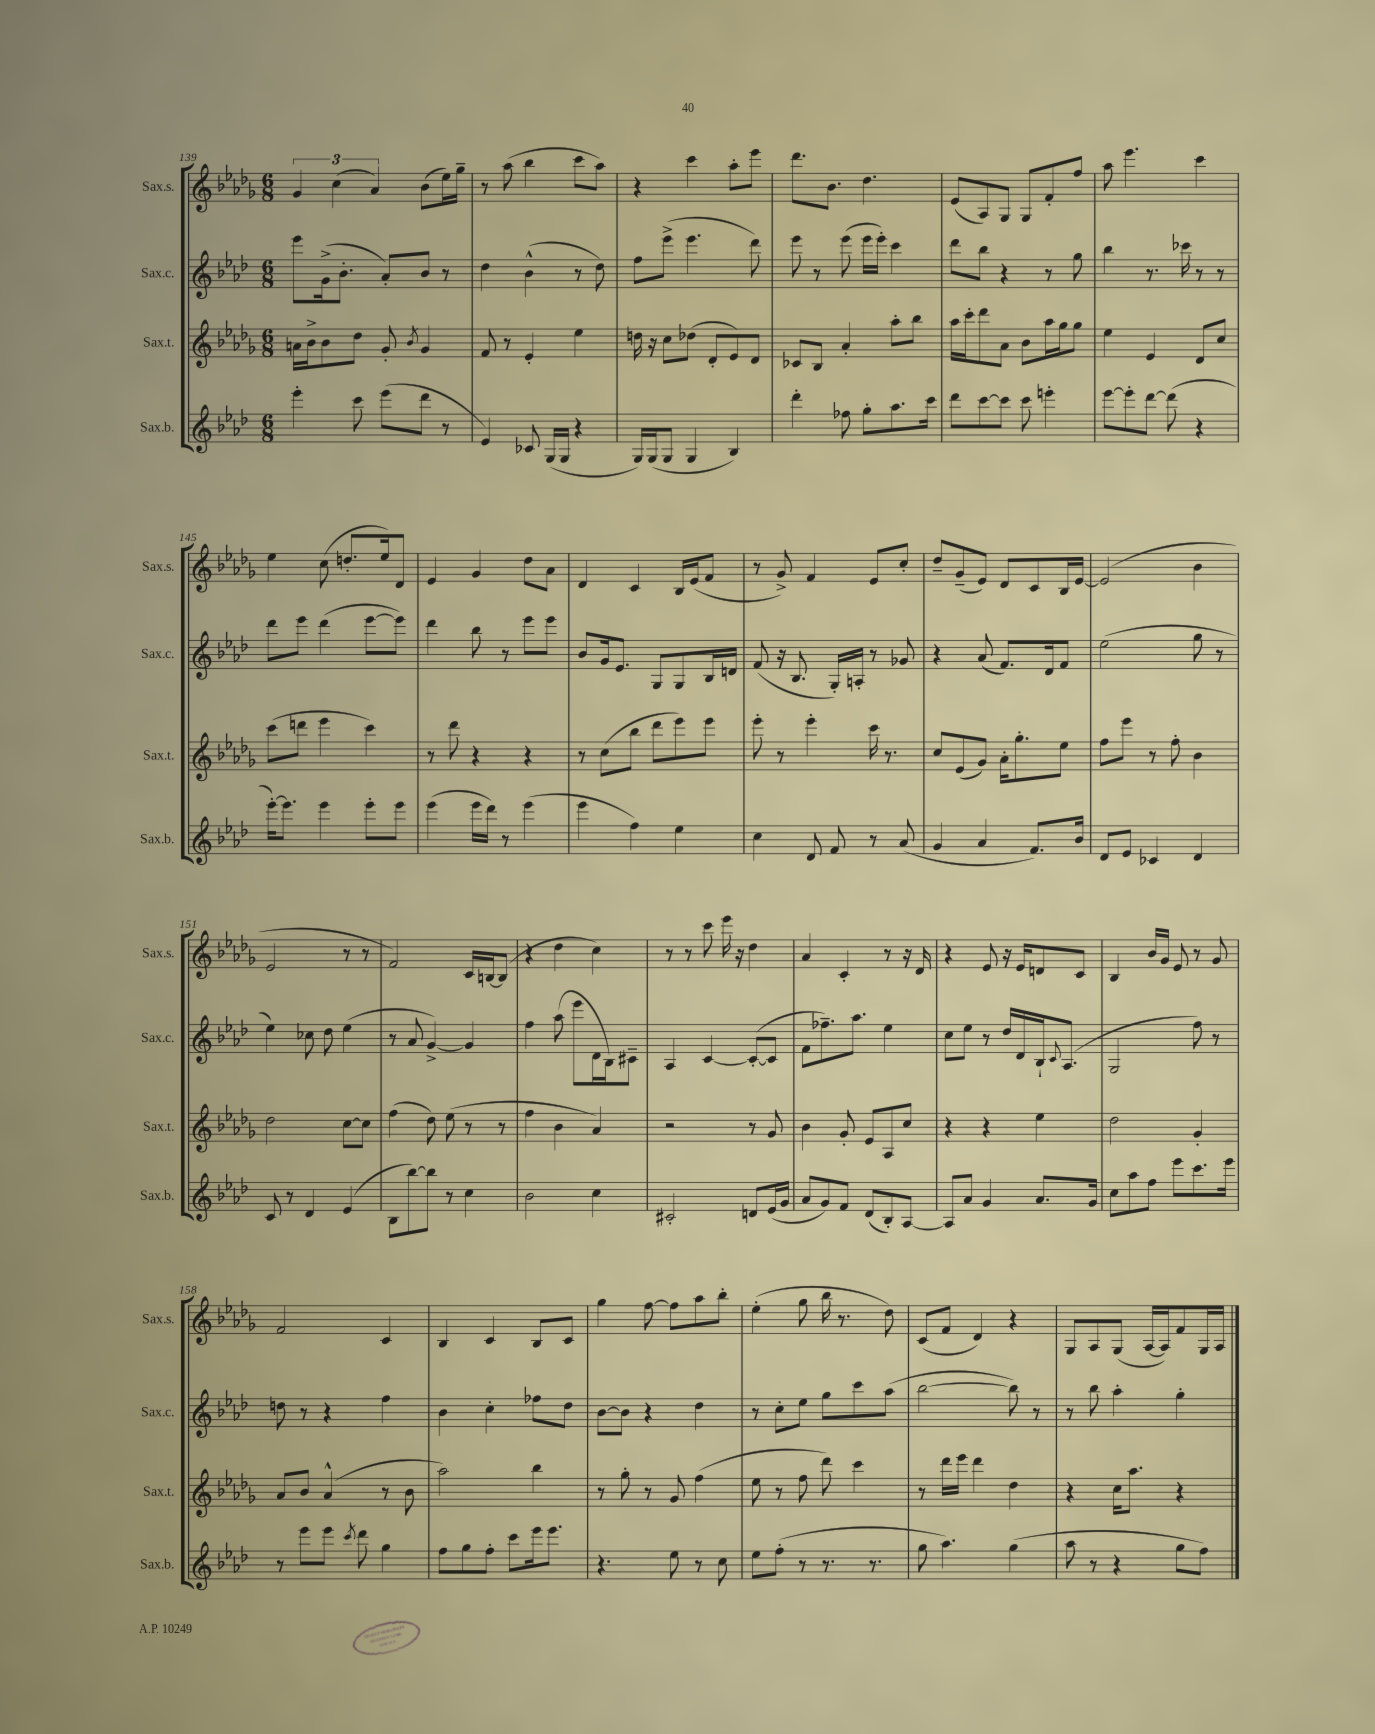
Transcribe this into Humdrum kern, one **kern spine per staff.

**kern	**kern	**kern	**kern
*part4	*part3	*part2	*part1
*staff4	*staff3	*staff2	*staff1
*I"Sax.b.	*I"Sax.t.	*I"Sax.c.	*I"Sax.s.
*I'Sax.b.	*I'Sax.t.	*I'Sax.c.	*I'Sax.s.
*clefG2	*clefG2	*clefG2	*clefG2
*k[b-e-a-d-]	*k[b-e-a-d-g-]	*k[b-e-a-d-]	*k[b-e-a-d-g-]
*M6/8	*M6/8	*M6/8	*M6/8
=139	=139	=139	=139
4eee-'\	16an\LL	8eee-\L	6g-/
.	16b-^\J	.	.
.	8b-\	(16g^\k	.
.	.	.	(6cc\
.	.	8.b-'\J	.
8ccc\	8dd-\J	.	.
.	.	.	6a-/)
(8eee-\L	8g-'/	8a-'/L)	.
.	8qb-/	.	.
8ddd-\J	4g-/	8b-/J	(8b-\L
8r	.	8r	16ee-\L)
.	.	.	16gg-~\JJ
=140	=140	=140	=140
4e-/)	8f/	4dd-\	8r
.	8r	.	(8aa-\
8c-X/	4e-'/	(4b-^^\	4bb-\
(16G/LL	.	.	.
16G/JJ	.	.	.
4r	4ee-\	8r	8ccc\L
.	.	8dd-\)	8aa-\J)
=141	=141	=141	=141
16G/LL)	16ddn\	8ff\L	4r
(16G/J	16r	.	.
8G/J	8cc\L	(8eee-^\J	.
4G/	(8dd-X\J	4.eee-\	4ccc\
.	8d-'/L	.	.
4B-/)	8e-/)	.	8aa-'\L
.	8d-/J	8ddd-\)	8eee-\J
=142	=142	=142	=142
4ddd-'\	8c-X/L	8eee-\	8.ddd-\L
.	8B-/J	8r	.
.	.	.	8.b-\J
8ff-X\	4a-'/	(8eee-\	.
8gg'\L	.	16eee-\LL	4.dd-\
.	.	16eee-'\JJ)	.
8.aa-\	8aa-'\L	4ccc\	.
.	8bb-\J	.	.
16ccc\Jk	.	.	.
=143	=143	=143	=143
8ddd-\L	16aa-\LL	8ddd-\L	(8e-/L
.	16ccc'\J	.	.
[8ccc\	8ddd-\	8bb-\J	8A-/)
8ccc\J]	8a-\J	4r	8G-/J
8ccc\	8b-\L	.	8G-/L
4eeen'\	16aa-\L	8r	8f'/
.	16gg-\J	.	.
.	8gg-\J	8gg\	8ff/J
=144	=144	=144	=144
[8eee-\L	4ee-\	4bb-\	8aa-\
8eee-'\]	.	.	4.eee-\
[8ddd-\J	4e-/	8.r	.
(8ddd-\]	.	.	.
.	.	16ccc-X\	.
4r	8d-/L	8r	4ccc\
.	8cc/J	8r	.
!!LO:LB:g=z
=145	=145	=145	=145
[16eee-'\KL)	(8ccc\L	8ddd-\L	4ee-\
8.eee-\J]	.	.	.
.	8dddn\J	8eee-\J	.
4eee-\	4eee-\	(4ddd-\	(8cc\
.	.	.	8.ddn'/L
8eee-'\L	4ccc\)	[8eee-\L	.
.	.	.	16ee-/k)
8eee-\J	.	8eee-\J])	8d-/J
=146	=146	=146	=146
(4eee-\	8r	4ddd-\	4e-/
.	8ddd-\	.	.
16eee-\LL	4r	8bb-\	4g-/
16ddd-\JJ)	.	.	.
8r	.	8r	.
(4eee-\	4r	8eee-\L	8dd-\L
.	.	8eee-\J	8a-\J
=147	=147	=147	=147
4eee-\	8r	8b-/L	4d-/
.	(8cc\L	16g/k	.
.	.	8.e-/J	.
4ff\)	8bb-\J	.	4c/
.	8ddd-\L	8G/L	.
4ee-\	8eee-\)	8G/	16B-/LL
.	.	.	(16e-/J
.	8eee-\J	16B-/L	8f/J
.	.	16dn/JJ	.
=148	=148	=148	=148
4cc\	8eee-'\	(8f/	8r
.	8r	16r	8g-^/)
.	.	8.B-/	.
8d-/	4eee-'\	.	4f/
8f/	.	16G'/LL)	.
.	.	16An'/JJ	.
8r	16ccc\	8r	8e-/L
.	8.r	.	.
(8a-/	.	8g-X/	8cc'/J
=149	=149	=149	=149
4g/	8cc/L	4r	8dd-~/L
.	(8e-/	.	(8g-~/
4a-/	8g-/J)	(8a-/	8e-/J)
.	16a-'\KL	8.f/L)	8d-/L
.	8.gg-'\	.	.
8.f/L)	.	.	8c/
.	.	16d-/k	.
.	8ee-\J	8f/J	16B-/L
16b-/Jk	.	.	[16e-/JJ
=150	=150	=150	=150
8d-/L	8ff\L	(2ee-\	(2e-/]
8e-/J	8eee-\J	.	.
4c-X/	8r	.	.
.	8ff'\	.	.
4d-/	4b-\	8gg\	4b-\
.	.	8r	.
!!LO:LB:g=z
=151	=151	=151	=151
8c/	2dd-\	4ee-\)	2e-/
8r	.	.	.
4d-/	.	8cc-X\	.
.	.	8dd-\	.
(4e-/	[8cc\L	(4ee-\	8r
.	8cc\J]	.	8r
=152	=152	=152	=152
8B-\L	(4ff\	8r	2f/)
[8bb-\)	.	8a-/	.
8bb-\J]	8dd-\)	[4g^/)	.
8r	(8ee-\	.	.
4cc\	8r	4g/]	16c/LL
.	.	.	[16Bn/J
.	8r	.	(8B/J]
=153	=153	=153	=153
2b-\	4ff\	4ff\	4r
.	4b-\	(8aa-\	4dd-\
.	.	8eee-\L	.
4cc\	4a-/)	16d-\L	4cc\)
.	.	16B-\J)	.
.	.	8c#X~\J	.
=154	=154	=154	=154
2c#X'/	2r	4A-/	8r
.	.	.	8r
.	.	[4c/	8ccc\
.	.	.	16eee-\
.	.	.	16r
8dn/L	8r	(8c'/L_	4dd-\
(16e-/L	8g-/	8c/J]	.
16g/JJ	.	.	.
=155	=155	=155	=155
8a-/L	4b-\	8f\L	4a-/
8g/)	.	8.ff-X~\)	.
8f/J	8g-'/	.	4c'/
.	.	8.aa-\J	.
(8d-/L	8e-/L	.	.
8B-'/)	8A-/	4ee-\	8r
[8A-/J	8cc/J	.	16r
.	.	.	16d-/
=156	=156	=156	=156
8A-/L]	4r	8cc\L	4r
8a-/J	.	8ee-\J	.
4g/	4r	8r	8e-/
.	.	16dd-/LL	16r
.	.	16d-/	16e-/KL
8.a-/L	4ee-\	16B-`/J	8dn/
.	.	8qqc/	.
.	.	(8.A-/J	.
.	.	.	8c/J
16g/Jk	.	.	.
=157	=157	=157	=157
8cc\L	2dd-\	2G/	4B-/
8aa-\	.	.	.
8ff\J	.	.	16b-/LL
.	.	.	16g-/JJ
8eee-\L	.	.	8e-/
8.ccc\	4g-'/	8ff\)	8r
.	.	8r	8g-/
16eee-\Jk	.	.	.
!!LO:LB:g=z
=158	=158	=158	=158
8r	8a-/L	8ddn\	2f/
8eee-\L	8b-/J	8r	.
8eee-\J	(4a-^^/	4r	.
8qccc/	.	.	.
8ddd-\	.	.	.
4gg\	8r	4ff\	4c/
.	8b-\	.	.
=159	=159	=159	=159
8ff\L	2aa-\)	4b-\	4B-/
8gg\	.	.	.
8ff'\J	.	4cc'\	4c/
8ccc\L	.	.	.
16eee-\k	4bb-\	8ff-X\L	8B-/L
8.eee-\J	.	.	.
.	.	8dd-\J	8c/J
=160	=160	=160	=160
4.r	8r	[8b-\L	4gg-\
.	8gg-'\	8b-\J]	.
.	8r	4r	[8ff\
8ee-\	8g-/	.	8ff\L]
8r	(4ff\	4dd-\	8aa-\
8cc\	.	.	8bb-'\J
=161	=161	=161	=161
8ee-\L	8ee-\	8r	(4ee-'\
(8ff'\J	8r	8cc'\L	.
8r	8ff\	8ee-\J	8gg-\
8.r	8ddd-\)	8gg\L	16bb-\
.	.	.	8.r
.	4ccc\	8ccc\	.
8.r	.	.	.
.	.	(8aa-\J	8dd-\)
=162	=162	=162	=162
8gg\	8r	[2bb-\	(8c/L
4.aa-\)	16ddd-\LL	.	8f/J
.	16eee-\JJ	.	.
.	4ddd-\	.	4d-/)
(4gg\	4dd-\	8bb-\])	4r
.	.	8r	.
=163	=163	=163	=163
8aa-\	4r	8r	8G-/L
8r	.	8bb-\	8A-/
4r	16cc\KL	4aa-'\	(8G-/J
.	8.aa-\J	.	.
.	.	.	[16A-/LL
.	.	.	16A-/J])
8gg\L	4r	4gg'\	8f/
8ff\J)	.	.	16G-/L
.	.	.	16A-/JJ
==	==	==	==
*-	*-	*-	*-
